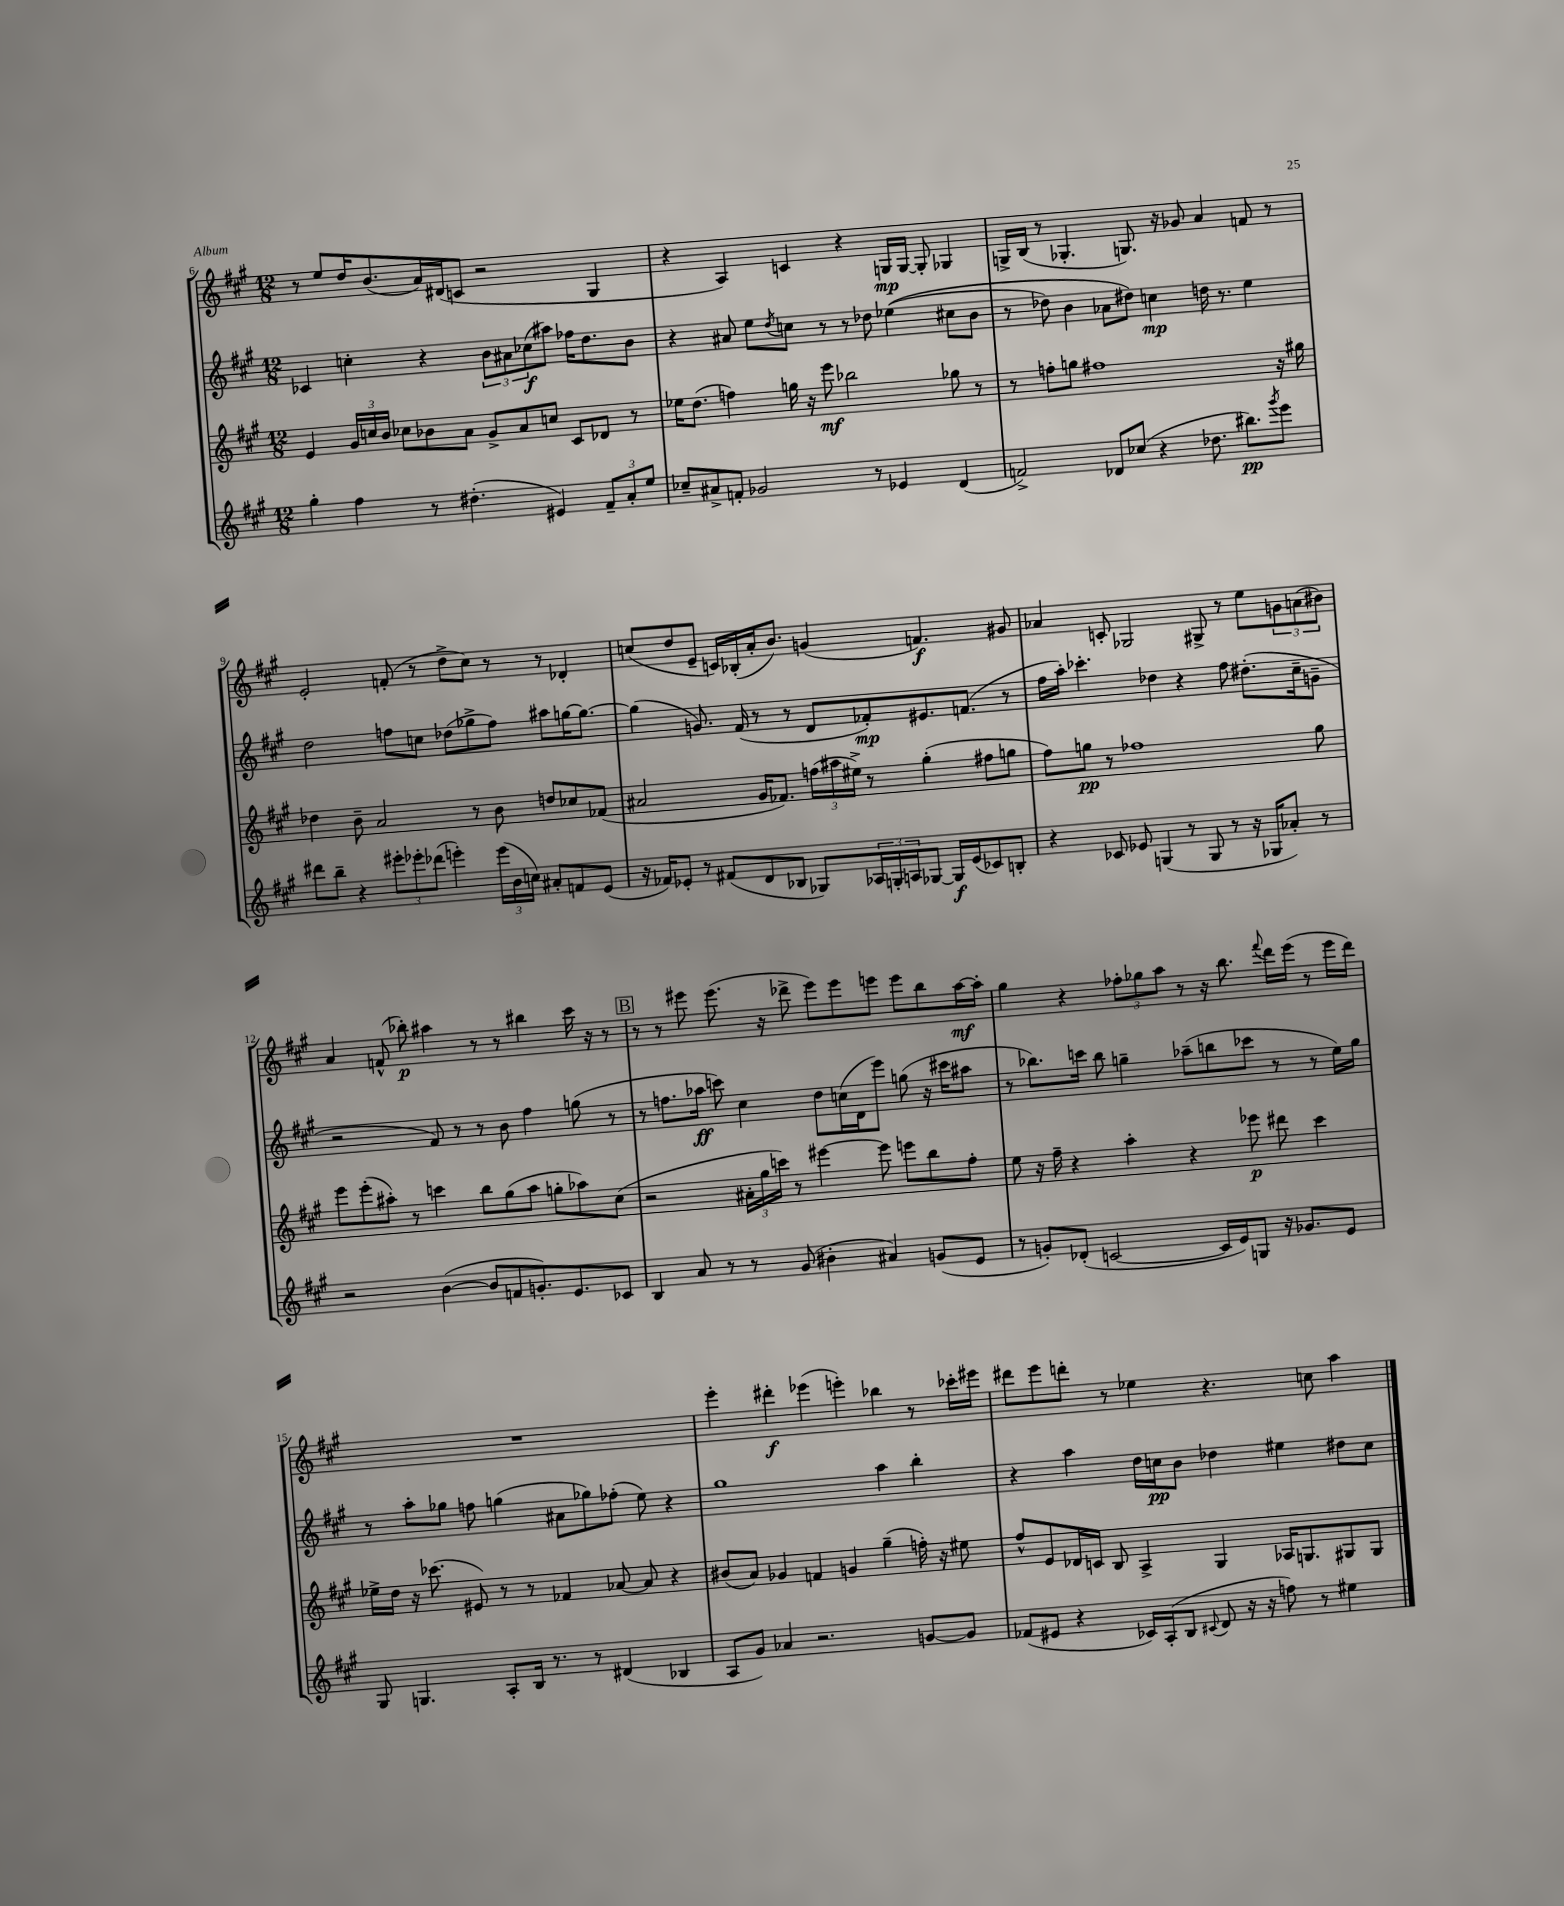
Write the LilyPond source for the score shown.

<<
\new StaffGroup <<
\new Staff = "s0" {
    \clef treble \key a \major \numericTimeSignature \time 12/8
    r8 e''8 d''16 b'8.( a'16) dis'16( c'8 r2 gis4 |
    r4 a4) c'4 r4 g16\mp g16~ g8-. ges4 |
    g16-> b16( r8 ges4.-. g8.) r16 ges'8 a'4 f'8 r8 |
    e'2-. f'8-.( r8 d''8-> cis''8) r8 r8 des'4-. |
    c''8( d''8 e'8-- c'16) bes16-.( a'16-. b'8.) g'4( f'4.\f) gis'8 |
    aes'4 c'8-. ges2 gis8-> r8 e''8 \tuplet 3/2 { g'8 a'8( bis'8) } |
    a'4 f'8-^( bes''8-.\p) ais''4 r8 r8 bis''4 cis'''16 r16 r8 |
    \mark \markup { \box "B" } r8 r8 eis'''8 eis'''8.( r16 des'''8-> eis'''8) eis'''8 e'''8 e'''8 b''8 a''16~\mf a''16-. |
    gis''4 r4 \tuplet 3/2 { fes''8-. ges''8 a''8 } r8 r16 b''8. \appoggiatura { fis'''8 } d'''16 e'''16( r8 e'''16 d'''16) |
    R1. |
    e'''4-. dis'''4-.\f ees'''4( e'''4-.) bes''4 r8 ces'''16-. eis'''16 |
    dis'''8 e'''8 d'''8-. r8 ees''4 r4. c''8 a''4 \bar "|." |
}
\new Staff = "s1" {
    \clef treble \key a \major \numericTimeSignature \time 12/8
    ces'4 c''4-. r4 \tuplet 3/2 { b'8 ais'8 ces''8\f( } ais''8) fes''16 d''8. b'8 |
    r4 ais'8 e''8 \acciaccatura { d''8 } c''8 r8 r8 des''8 ees''4(\( cis''8 b'8 |
    r8 des''8) b'4 aes'8 dis''8\) c''4\mp d''16 r8. e''4 |
    d''2 f''8 c''8 des''8( ges''8-> f''8) ais''8 g''16~ g''8.~ |
    g''4( g'8.) fis'16( r8 r8 d'8 fes'8-.\mp) eis'8. f'8.( r8 |
    fis''16 a''16-.) ces'''4.-. des''4 r4 fis''8 dis''8.-.( cis''16-- g'8-- |
    r2 fis'8) r8 r8 b'8 fis''4 g''8( r8 |
    \mark \markup { \box "B" } r8 f''8. aes''16\ff c'''8) cis''4 d''8 c''16( d'16 e'''8) g''8( r16 cis'''16 ais''8 |
    r8 bes''8.) c'''16 bes''8 g''4-- aes''8--( b''8 ces'''8 r8 r8 e''16) g''16 |
    r8 a''8-. ges''8 f''8 g''4( ais'8 ges''8) fes''8-.( e''8) r4 |
    gis''1 a''4 b''4-. |
    r4 a''4 d''16 c''16\pp b'8 des''4 eis''4 dis''8 c''8 \bar "|." |
}
\new Staff = "s2" {
    \clef treble \key a \major \numericTimeSignature \time 12/8
    e'4 \tuplet 3/2 { gis'16 c''16 b'16 } ces''8 bes'8 a'8 gis'8-> a'8 c''8 cis'8 des'8 r8 |
    ees''16 d''8.( f''4) g''16 r16 e'''8\mf bes''2 ges''8 r8 |
    r8 f''8-. g''8 fis''1 r16 gis''16 |
    des''4 b'8-- a'2 r8 b'8 d''8 ces''8 fes'8( |
    ais'2 gis'16 fes'8.) \tuplet 3/2 { f''16( ais''16 eis''16->) } r8 gis''4-.( fis''8 g''8 |
    fis''8) g''8\pp r8 fes''1 g''8 |
    e'''8 e'''8-.( ais''8-.) r8 c'''4 b''8 gis''8( ais''8 g''8-. aes''8) cis''8( |
    \mark \markup { \box "B" } r2 \tuplet 3/2 { ais'16-. gis''16 c'''16) } r8 eis'''4~ eis'''8 e'''8 b''8 fis''8-. |
    e''8 r16 fis''16-- r4 a''4-. r4 ees'''8\p dis'''8 cis'''4 |
    ees''16-> d''16 r16 ces'''8.( eis'8) r8 r8 fes'4 aes'8~ aes'8 r4 |
    bis'8( a'8) ges'4 f'4 g'4 gis''4--( f''16-.) r16 eis''8 |
    fis''8-^ e'8 des'16 c'16 b8 a4-> gis4 aes16 g8. gis8 gis8 \bar "|." |
}
\new Staff = "s3" {
    \clef treble \key a \major \numericTimeSignature \time 12/8
    gis''4-. fis''4 r8 dis''4.-.( eis'4) \tuplet 3/2 { fis'8-- a'8-. e''8 } |
    ces''8-- ais'8-> f'8-. ges'2 r8 ees'4 d'4( |
    f'2->) des'8 ces''8( r4 des''8. bis''8.\pp) \acciaccatura { gis'''8 } e'''8 |
    dis'''8 b''8-- r4 \tuplet 3/2 { eis'''8-. ees'''8-. des'''8( } e'''4-.) \tuplet 3/2 { e'''16( b'16 c''16) } ais'8-. f'8 e'8( |
    r16 fes'16) ees'8-. r8 fis'8( d'8 bes8 ges8) \tuplet 3/2 { aes16 g16-. a16 } ges8~ ges16\f ees'16( ces'8) b8-. |
    r4 ces'8 ees'8 g4( r8 g8 r8 r16 ges16 aes'8-.) r8 |
    r2 b'4~( b'8 f'8 g'8.-.) e'8. ces'8 |
    \mark \markup { \box "B" } b4 a'8 r8 r8 gis'8( bis'4-. ais'4) g'8( e'8 |
    r8 g'8-.) des'8-.( c'2~ c'16 e'16) g8 r16 ges'8. e'8 |
    gis8 g4. a8-. b16 r8. r8 dis'4( bes4 |
    a8 gis'8) aes'4 r2. g'8~ g'8 |
    fes'8( eis'8 r4 ces'16) a16-.( b8 \appoggiatura { cis'8 } d'8 r16 r16 f''8) r8 eis''4 \bar "|." |
}
>>
>>
\layout { \context { \Score currentBarNumber = #6 } }
